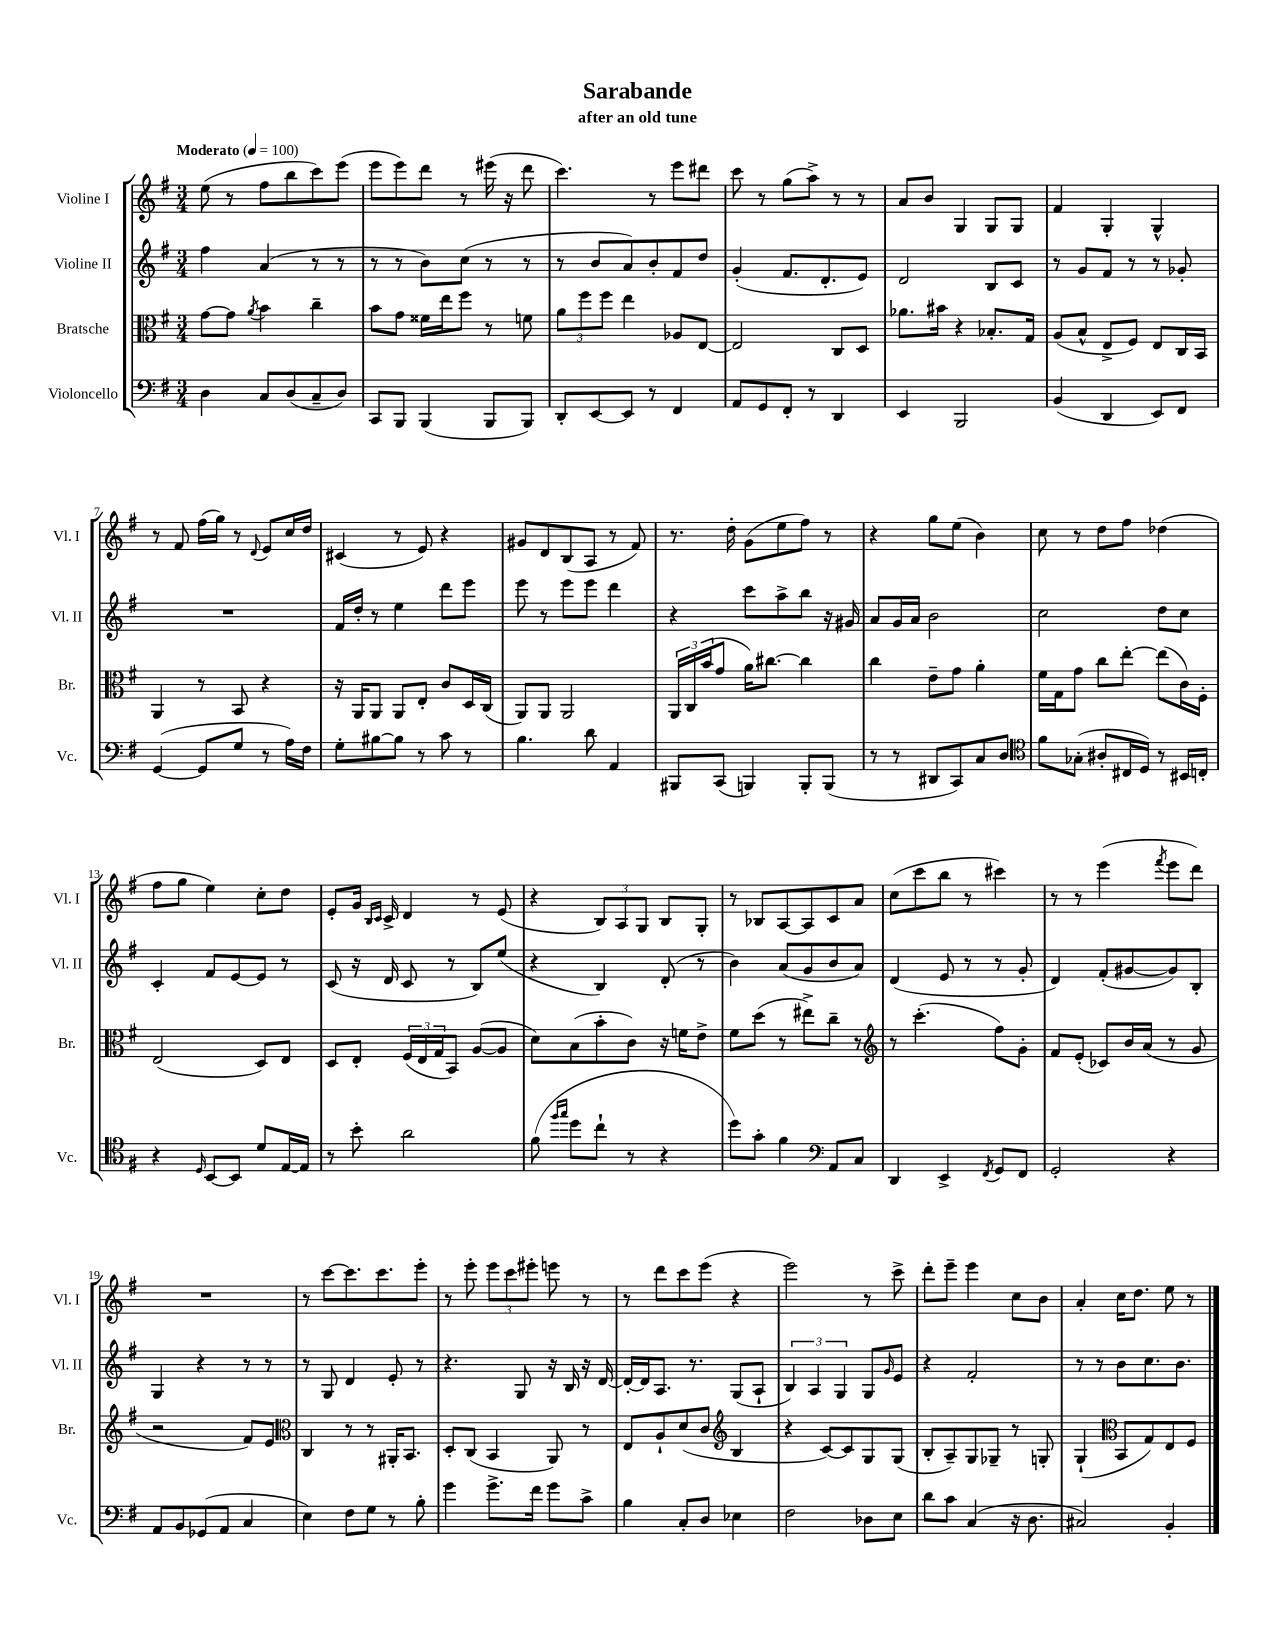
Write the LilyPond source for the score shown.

\header { title = "Sarabande" subtitle = "after an old tune" }
<<
\new StaffGroup <<
\new Staff = "s0" \with { instrumentName = "Violine I" shortInstrumentName = "Vl. I" } {
    \clef treble \key g \major \numericTimeSignature \time 3/4 \tempo "Moderato" 4 = 100
    e''8( r8 fis''8 b''8 c'''8) e'''8( |
    e'''8 e'''8) d'''8 r8 eis'''16( r16 d'''8 |
    c'''4.) r8 e'''8 dis'''8 |
    c'''8 r8 g''8( a''8->) r8 r8 |
    a'8 b'8 g4 g8 g8 |
    fis'4 g4-. g4-^ |
    r8 fis'8 fis''16( g''16) r8 \appoggiatura { d'8 } e'8 c''16 d''16 |
    cis'4( r8 e'8) r4 |
    gis'8 d'8 b8( a8 r8 fis'8) |
    r8. d''16-. g'8( e''8 fis''8) r8 |
    r4 g''8 e''8( b'4) |
    c''8 r8 d''8 fis''8 des''4( |
    fis''8 g''8 e''4) c''8-. d''8 |
    e'8-. g'16 \grace { b16 c'16 } c'16-> d'4 r8 e'8( |
    r4 \tuplet 3/2 { b8) a8 g8 } b8 g8-. |
    r8 bes8 a8~ a8 c'8 a'8 |
    c''8( c'''8 b''8 r8 cis'''4) |
    r8 r8 e'''4( \acciaccatura { fis'''8 } e'''8 d'''8) |
    R2. |
    r8 c'''8~ c'''8. c'''8. e'''8-. |
    r8 e'''8-. \tuplet 3/2 { e'''8 c'''8 eis'''8-. } e'''8 r8 |
    r8 d'''8 c'''8 e'''8( r4 |
    e'''2) r8 c'''8-> |
    d'''8-. e'''8-- e'''4 c''8 b'8 |
    a'4-. c''16 d''8. e''8 r8 \bar "|." |
}
\new Staff = "s1" \with { instrumentName = "Violine II" shortInstrumentName = "Vl. II" } {
    \clef treble \key g \major \numericTimeSignature \time 3/4
    fis''4 a'4( r8 r8 |
    r8 r8 b'8) c''8( r8 r8 |
    r8 b'8 a'8) b'8-. fis'8 d''8 |
    g'4-.( fis'8. d'8.-. e'8) |
    d'2 b8 c'8 |
    r8 g'8 fis'8 r8 r8 ges'8-. |
    R2. |
    fis'16 d''16-. r8 e''4 d'''8 e'''8 |
    e'''8 r8 e'''8 e'''8 d'''4 |
    r4 c'''8 a''8-> b''8 r16 gis'16 |
    a'8 g'16 a'16 b'2 |
    c''2 d''8 c''8 |
    c'4-. fis'8 e'8~ e'8 r8 |
    c'8( r16 d'16 c'8 r8 b8) e''8( |
    r4 b4) d'8-.( r8 |
    b'4) a'8( g'8 b'8 a'8) |
    d'4( e'8 r8 r8 g'8-. |
    d'4) fis'8-.( gis'8~ gis'8) b8-. |
    g4 r4 r8 r8 |
    r8 g8 d'4 e'8-. r8 |
    r4. g8 r16 b16 r16 d'16~ |
    d'16~-. d'16 a8. r8. g8( a8-! |
    \tuplet 3/2 { b4) a4 g4 } g8 \grace { g'16 } e'8 |
    r4 fis'2-. |
    r8 r8 b'8 c''8. b'8. \bar "|." |
}
\new Staff = "s2" \with { instrumentName = "Bratsche" shortInstrumentName = "Br." } {
    \clef alto \key g \major \numericTimeSignature \time 3/4
    g'8~ g'8 \acciaccatura { a'8 } b'4 c''4-- |
    b'8 g'8 fisis'16 e''16 fis''8 r8 f'8 |
    \tuplet 3/2 { a'8 fis''8 fis''8 } e''4 aes8 e8~ |
    e2 c8 d8 |
    aes'8. bis'16 r4 bes8.-. g16 |
    a8( b8-^ e8-> fis8) e8 c16 b,16 |
    a,4 r8 b,8 r4 |
    r16 a,16 a,8 a,8 e8-. c'8 d16 c16( |
    a,8) a,8 a,2 |
    \tuplet 3/2 { a,16 c16 b'16( } g'8 a'16) cis''8.~ cis''4 |
    c''4 e'8-- g'8 a'4-. |
    fis'16 g16 g'8 c''8 e''8~-. e''8( c'16) fis16-. |
    e2( d8) e8 |
    d8 e8-. \tuplet 3/2 { fis16( e16 g16 } b,8) a8~( a8 |
    d'8) b8( b'8-. c'8) r16 f'16 e'8-> |
    fis'8 d''8( r8 eis''8->) c''8-- r8 |
    \clef treble r8 c'''4.-.( fis''8) g'8-. |
    fis'8 e'8-.( ces'8) b'16 a'16( r8 g'8 |
    r2 fis'8) e'8 |
    \clef alto c4 r8 r8 ais,16-. b,8. |
    d8-. c8( b,4 a,8) r8 |
    e8 a8-! d'8( c'8 \clef treble b4 |
    r4 c'8~) c'8 g8 g8( |
    b8-. a8--) g8 ges8-- r8 g8-. |
    g4-!( \clef alto b,8 g8) e8 fis8 \bar "|." |
}
\new Staff = "s3" \with { instrumentName = "Violoncello" shortInstrumentName = "Vc." } {
    \clef bass \key g \major \numericTimeSignature \time 3/4
    d4 c8 d8( c8-- d8) |
    c,8 b,,8 b,,4( b,,8 b,,8) |
    d,8-. e,8~ e,8 r8 fis,4 |
    a,8 g,8 fis,8-. r8 d,4 |
    e,4 b,,2 |
    b,4( d,4 e,8) fis,8 |
    g,4~( g,8 g8 r8 a16) fis16 |
    g8-. bis8~ bis8 r8 c'8 r8 |
    b4. d'8 a,4 |
    bis,,8 c,8( b,,4) b,,8-. b,,8( |
    r8 r8 dis,8 c,8) c8 d8 |
    \clef tenor fis'8 ges8-.( ais8-. cis16 d16) r8 bis,16 c16-. |
    r4 \grace { d16 } b,8~ b,8 d'8 e16~ e16 |
    r8 b'8-. a'2 |
    fis'8( \grace { fis''16 g''16 } d''8 c''8-! r8 r4 |
    d''8) g'8-. fis'4 \clef bass a,8 c8 |
    d,4 e,4-> \acciaccatura { fis,8 } g,8 fis,8 |
    g,2-. r4 |
    a,8 b,8 ges,8( a,8 c4 |
    e4) fis8 g8 r8 b8-. |
    g'4 g'8.-> fis'16 g'8 c'8-> |
    b4 c8-. d8 ees4 |
    fis2 des8 e8 |
    d'8 c'8 c4( r16 d8. |
    cis2) b,4-. \bar "|." |
}
>>
>>
